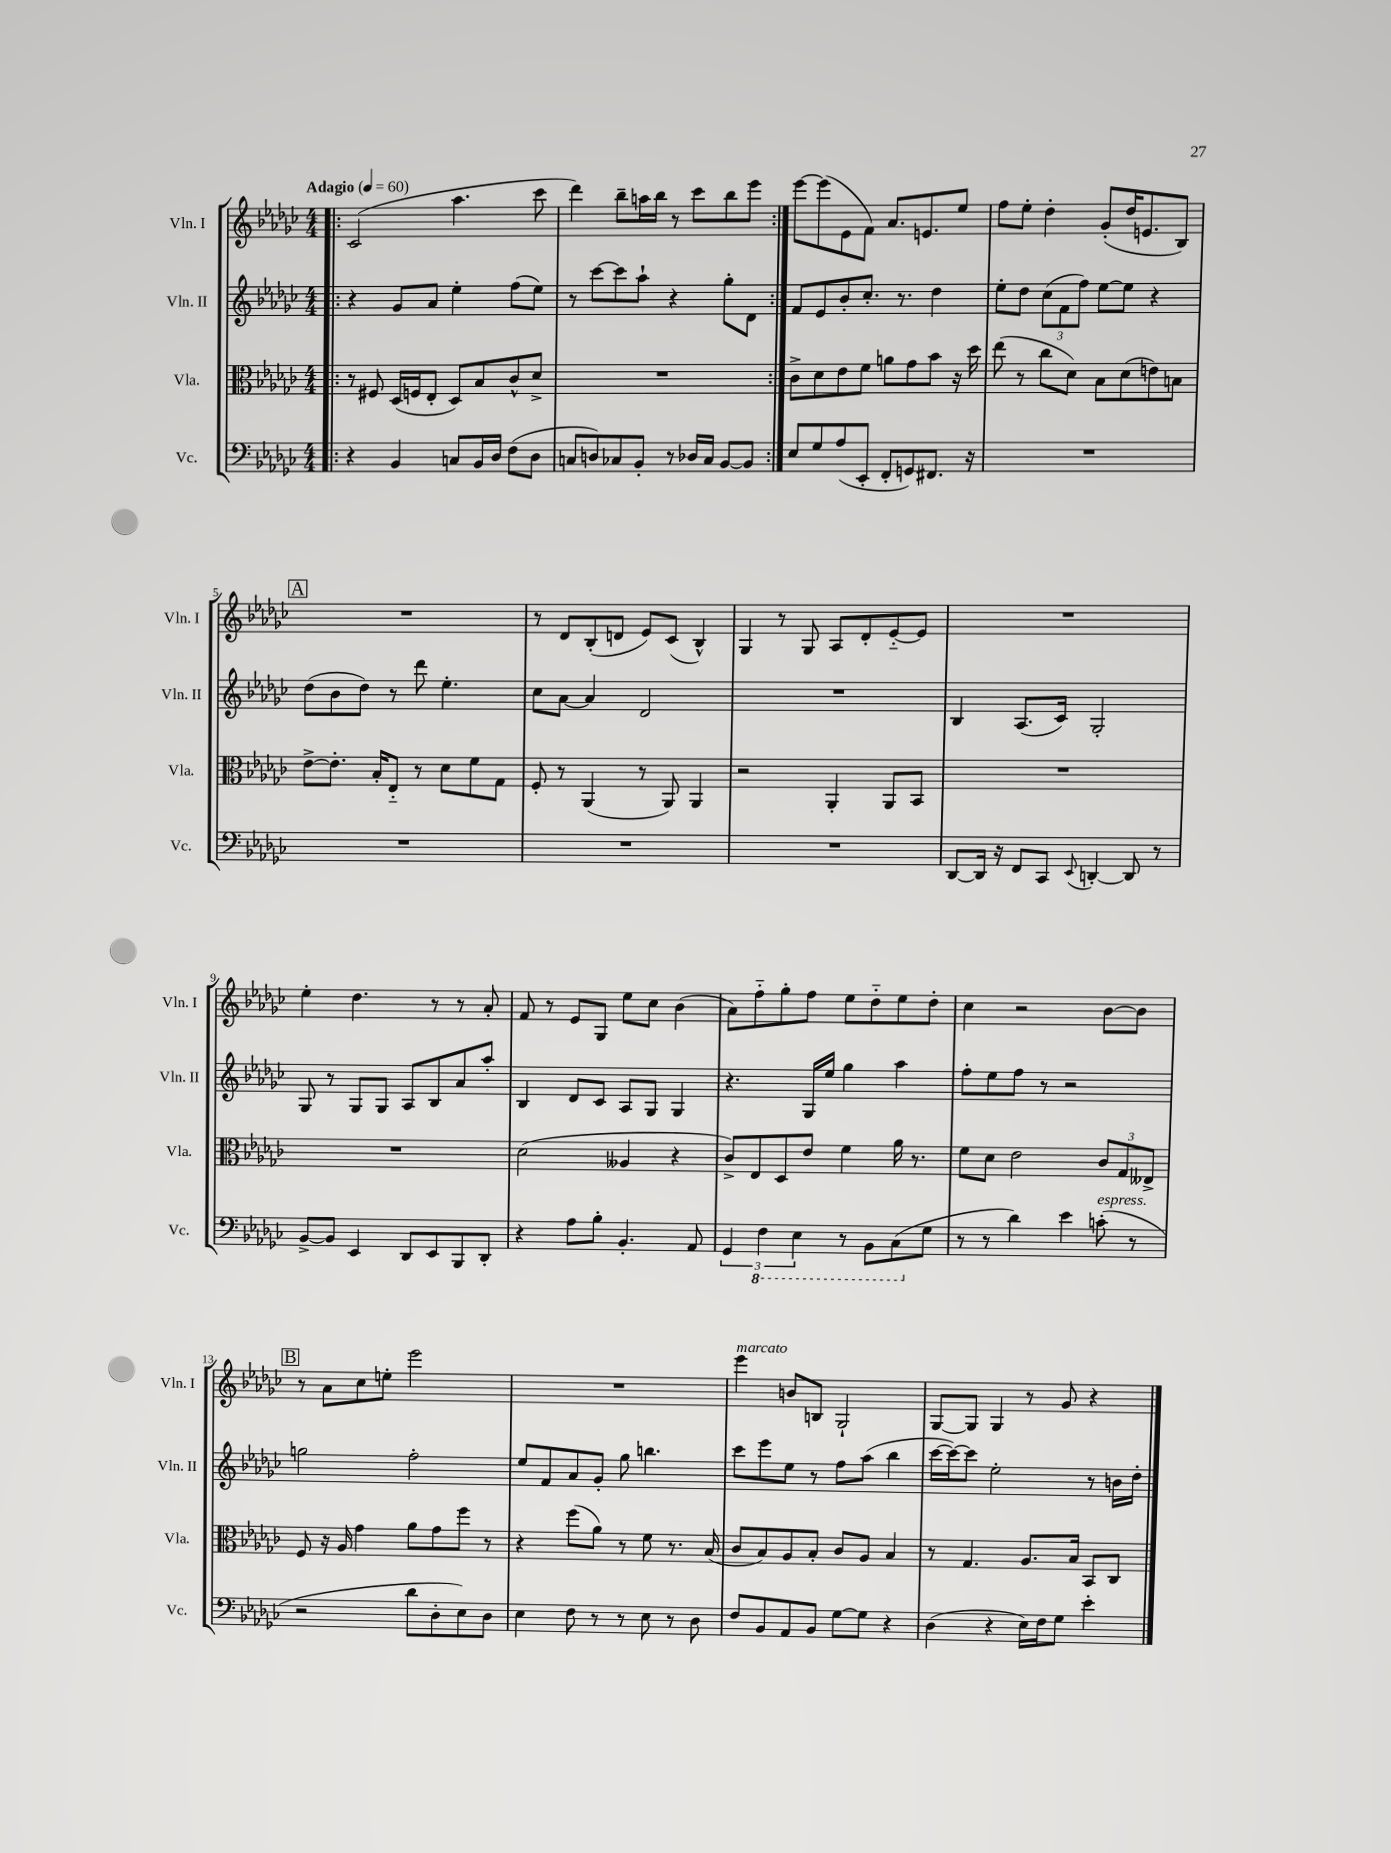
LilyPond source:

<<
\new StaffGroup <<
\new Staff = "s0" \with { instrumentName = "Vln. I" shortInstrumentName = "Vln. I" } {
    \clef treble \key ges \major \numericTimeSignature \time 4/4 \tempo "Adagio" 4 = 60
    \repeat volta 2 { \bar ".|:" ces'2( aes''4. ces'''8 |
    des'''4) bes''8-- a''16 bes''16 r8 ces'''8 bes''8 ees'''8 | }
    ees'''8~ ees'''8( ees'8 f'8) aes'8. e'8. ees''8 |
    f''8 ees''8-. des''4-. ges'8-.( des''16 e'8. bes8) |
    \mark \markup { \box "A" } R1 |
    r8 des'8 bes8-.( d'8 ees'8) ces'8( bes4-^) |
    ges4 r8 ges8 aes8 des'8-. ees'8~-_ ees'8 |
    R1 |
    ees''4-. des''4. r8 r8 aes'8-. |
    f'8 r8 ees'8 ges8 ees''8 ces''8 bes'4( |
    aes'8) f''8-_ ges''8-. f''8 ees''8 des''8-_ ees''8 des''8-. |
    ces''4 r2 bes'8~ bes'8 |
    \mark \markup { \box "B" } r8 aes'8 ces''8 e''8-. ees'''2 |
    R1 |
    ees'''4^\markup { \italic "marcato" } b'8 b8 ges2-! |
    ges8~ ges8 ges4 r8 ges'8 r4 \bar "|." |
}
\new Staff = "s1" \with { instrumentName = "Vln. II" shortInstrumentName = "Vln. II" } {
    \clef treble \key ges \major \numericTimeSignature \time 4/4
    \repeat volta 2 { \bar ".|:" r4 ges'8 aes'8 ees''4-. f''8( ees''8) |
    r8 ces'''8~ ces'''8 aes''8-! r4 ges''8-. des'8 | }
    f'8 ees'8 bes'8-. ces''8.-. r8. des''4 |
    ees''8-. des''8 \tuplet 3/2 { ces''8( f'8 f''8) } ees''8~ ees''8 r4 |
    \mark \markup { \box "A" } des''8( bes'8 des''8) r8 des'''8 ees''4.-. |
    ces''8 aes'8~ aes'4 des'2 |
    R1 |
    bes4 aes8.( ces'16) ges2-. |
    ges8 r8 ges8 ges8 aes8 bes8 aes'8 aes''8-. |
    bes4 des'8 ces'8 aes8 ges8 ges4 |
    r4. ges16 ees''16 ges''4 aes''4 |
    f''8-. ees''8 f''8 r8 r2 |
    \mark \markup { \box "B" } g''2 f''2-. |
    ees''8 f'8 aes'8 ges'8-. ges''8 b''4. |
    ces'''8 ees'''8 ees''8 r8 f''8 aes''8( bes''4 |
    ces'''16~ ces'''16~) ces'''8 ees''2-. r8 b'16 des''16-. \bar "|." |
}
\new Staff = "s2" \with { instrumentName = "Vla." shortInstrumentName = "Vla." } {
    \clef alto \key ges \major \numericTimeSignature \time 4/4
    \repeat volta 2 { \bar ".|:" r8 fis8 des16( f16 ees8-. des8) bes8 ces'8-^ des'8-> |
    R1 | }
    ces'8-> des'8 ees'8 f'8 a'8 ges'8 bes'8 r16 des''16 |
    ees''8( r8 ces''8 des'8) bes8 des'8( e'8) b8 |
    \mark \markup { \box "A" } ees'8~-> ees'8.-. bes16-. ees8-_ r8 des'8 f'8 ges8 |
    f8-. r8 aes,4( r8 aes,8) aes,4 |
    r2 aes,4-. aes,8 bes,8 |
    R1 |
    R1 |
    des'2( aeses4 r4 |
    ces'8->) ees8 des8 ees'8 f'4 aes'16 r8. |
    f'8 des'8 ees'2 \tuplet 3/2 { ces'8 ges8 eeses8-> } |
    \mark \markup { \box "B" } f8 r16 aes16 ges'4 aes'8 ges'8 f''8 r8 |
    r4 f''8( aes'8) r8 f'8 r8. bes16( |
    ces'8 bes8) aes8 bes8-. ces'8 aes8 bes4 |
    r8 ges4. aes8. bes16 bes,8 ces8 \bar "|." |
}
\new Staff = "s3" \with { instrumentName = "Vc." shortInstrumentName = "Vc." } {
    \clef bass \key ges \major \numericTimeSignature \time 4/4
    \repeat volta 2 { \bar ".|:" r4 bes,4 c8 bes,16 des16 f8( des8 |
    c8 d8) ces8 bes,8-. r8 des16 ces16 bes,8~ bes,8 | }
    ees8 ges8 aes8( ees,8-. f,8-. g,8) fis,8. r16 |
    R1 |
    \mark \markup { \box "A" } R1 |
    R1 |
    R1 |
    des,8~ des,16 r16 f,8 ces,8 \appoggiatura { ees,8 } d,4~-. d,8 r8 |
    bes,8~-> bes,8 ees,4 des,8 ees,8 bes,,8 des,8-. |
    r4 aes8 bes8-. bes,4.-. aes,8 |
    \tuplet 3/2 { ges,4 \ottava #-1 f,4 ees,4 } r8 bes,,8 ces,8( \ottava #0 ges8 |
    r8 r8 des'4) ees'4 c'8-.^\markup { \italic "espress." }( r8 |
    \mark \markup { \box "B" } r2 des'8 des8-. ees8) des8 |
    ees4 f8 r8 r8 ees8 r8 des8 |
    f8 bes,8 aes,8 bes,8 ges8~ ges8 r4 |
    des4( r4 ees16) f16 ges8 ees'4-. \bar "|." |
}
>>
>>
